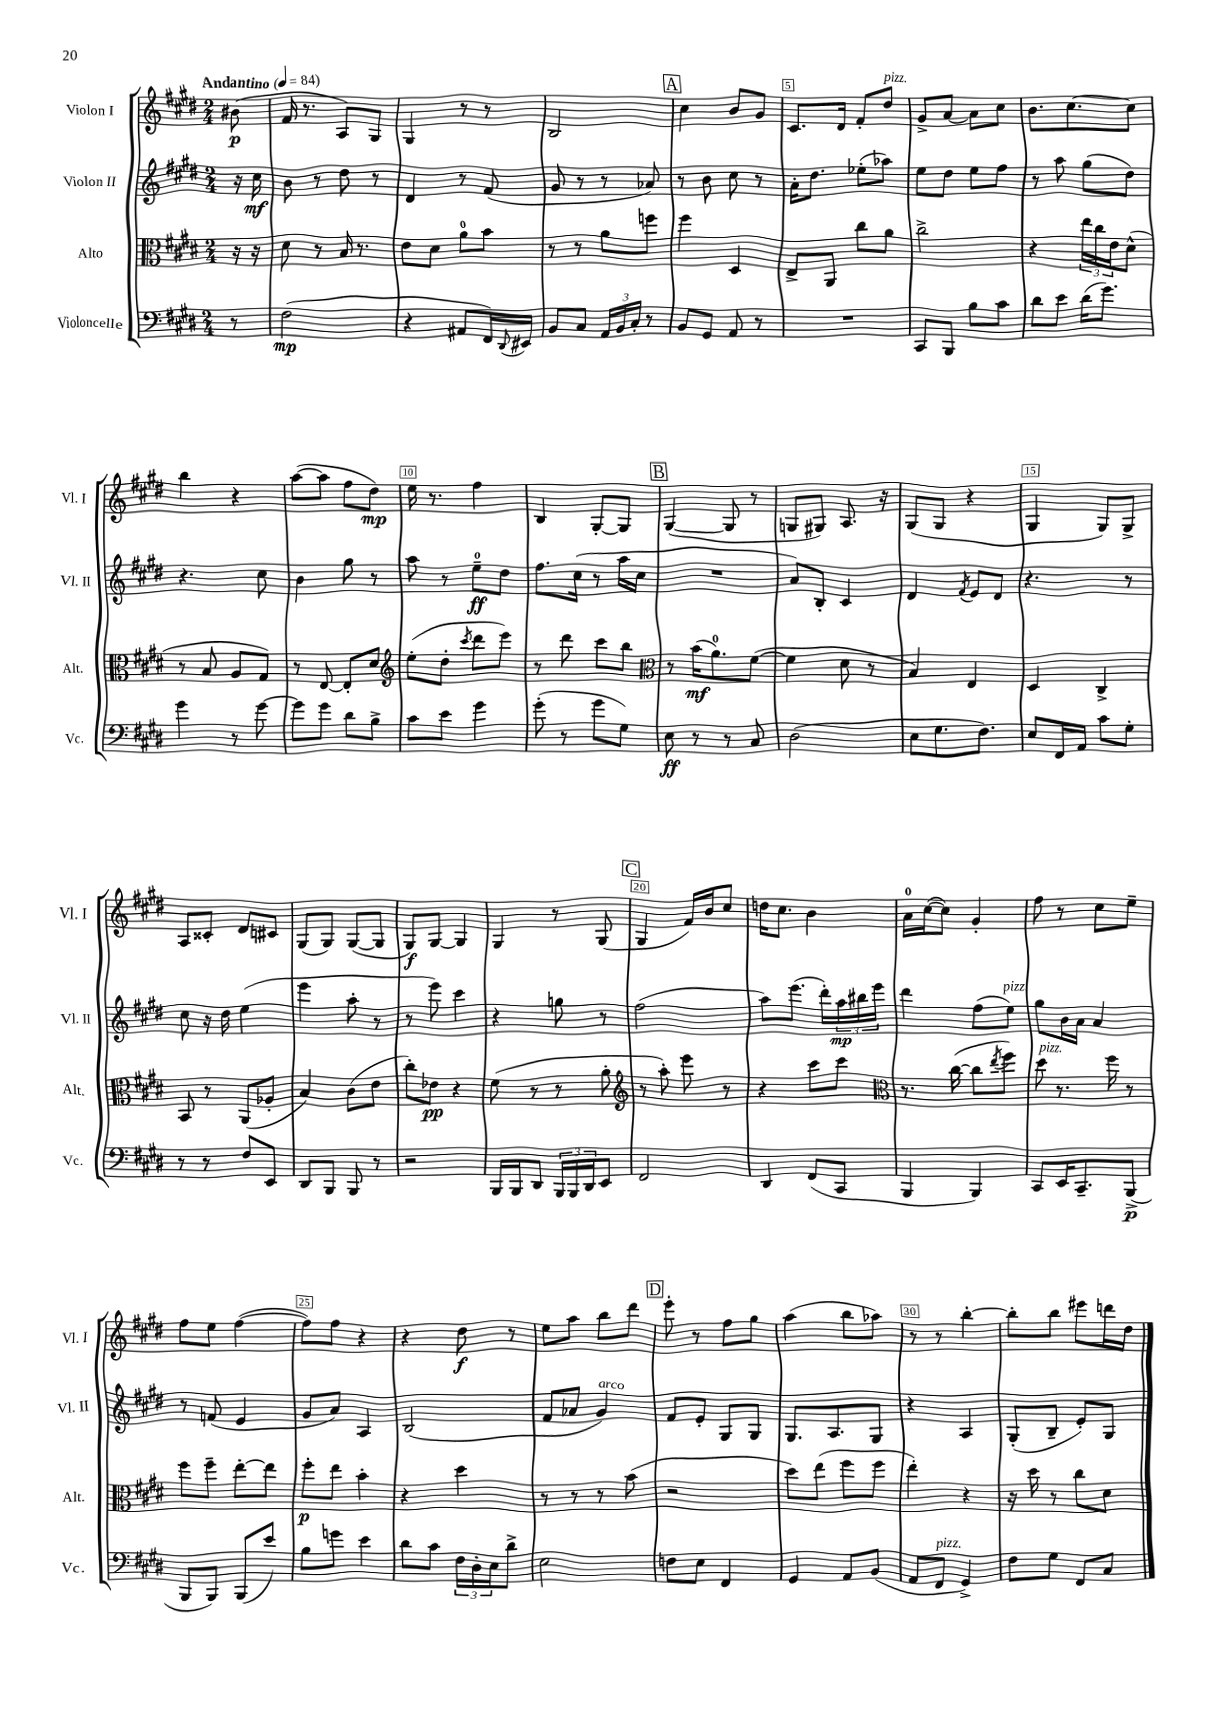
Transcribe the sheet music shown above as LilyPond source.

<<
\new StaffGroup <<
\new Staff = "s0" \with { instrumentName = "Violon I" shortInstrumentName = "Vl. I" } {
    \clef treble \key e \major \numericTimeSignature \time 2/4 \partial 8 \tempo "Andantino" 4 = 84
    bis'8\p( |
    fis'16 r8. a8) gis8 |
    gis4 r8 r8 |
    b2 |
    \mark \markup { \box "A" } cis''4 b'8 gis'8 |
    cis'8. dis'16 fis'8-. dis''8^\markup { \italic "pizz." } |
    gis'8-> a'8~ a'8 cis''8 |
    b'8. cis''8.~ cis''8 |
    b''4 r4 |
    a''8~( a''8 fis''8 dis''8\mp) |
    e''16 r8. fis''4 |
    b4 gis8~-. gis8 |
    \mark \markup { \box "B" } gis4~( gis8 r8 |
    g8 gis8) a8. r16 |
    gis8( gis8 r4 |
    gis4 gis8) gis8-> |
    a8 cisis'8-. dis'8 cis'8 |
    gis8( gis8) gis8~( gis8 |
    gis8\f) gis8~ gis4 |
    gis4 r8 gis8( |
    \mark \markup { \box "C" } gis4 fis'16) b'16 cis''8 |
    d''16 cis''8. b'4 |
    a'16-0 cis''16~( cis''8) gis'4-. |
    fis''8 r8 cis''8 e''8-- |
    fis''8 e''8 fis''4~( |
    fis''8) fis''8 r4 |
    r4 dis''8\f r8 |
    e''8 a''8 b''8 dis'''8 |
    \mark \markup { \box "D" } e'''8-. r8 fis''8 gis''8 |
    a''4( b''8 aes''8) |
    r8 r8 b''4~-. |
    b''8-. b''8 eis'''8 d'''16 dis''16 \bar "|." |
}
\new Staff = "s1" \with { instrumentName = "Violon II" shortInstrumentName = "Vl. II" } {
    \clef treble \key e \major \numericTimeSignature \time 2/4 \partial 8
    r16 cis''16\mf |
    b'8 r8 dis''8 r8 |
    dis'4 r8 fis'8( |
    gis'8 r8 r8 aes'8) |
    \mark \markup { \box "A" } r8 b'8 cis''8 r8 |
    a'16-. dis''8. ees''8-.( aes''8) |
    e''8 dis''8 e''8 fis''8 |
    r8 a''8 gis''8( dis''8) |
    r4. cis''8 |
    b'4 gis''8 r8 |
    a''8 r8 e''8-0--\ff dis''8 |
    fis''8. cis''16( r8 a''16 cis''16 |
    \mark \markup { \box "B" } R2 |
    a'8) b8-. cis'4 |
    dis'4 \acciaccatura { fis'8 } e'8 dis'8 |
    r4. r8 |
    cis''8 r16 dis''16 e''4( |
    e'''4 a''8-. r8 |
    r8 e'''8) cis'''4 |
    r4 g''8 r8 |
    \mark \markup { \box "C" } fis''2( |
    a''8) e'''8.( dis'''16-.) \tuplet 3/2 { a''16\mp bis''16 e'''16 } |
    dis'''4 fis''8( e''8^\markup { \italic "pizz." }) |
    gis''8 b'16 a'16 a'4 |
    r8 f'8( e'4 |
    gis'8 a'8) a4 |
    b2( |
    fis'8 aes'8 gis'4^\markup { \italic "arco" }) |
    \mark \markup { \box "D" } fis'8 e'8-. gis8 gis8 |
    gis8. a8. gis8 |
    r4 a4 |
    gis8-.( b8-- e'8-.) gis8 \bar "|." |
}
\new Staff = "s2" \with { instrumentName = "Alto" shortInstrumentName = "Alt." } {
    \clef alto \key e \major \numericTimeSignature \time 2/4 \partial 8
    r16 r16 |
    dis'8 r8 b16 r8. |
    e'8 dis'8 a'8-0 b'8 |
    r8 r8 a'8 f''8 |
    \mark \markup { \box "A" } fis''4 dis4 |
    e8-> a,8 cis''8 a'8 |
    cis''2-> |
    r4 \tuplet 3/2 { e''16 cis''16 e'16 } dis'8-^( |
    r8 b8 a8 gis8) |
    r8 e8~ e8-. dis'8 |
    \clef treble e''8-.( dis''8-. \acciaccatura { cis'''8 } dis'''8 e'''8) |
    r8 dis'''8 cis'''8 b''8 |
    \mark \markup { \box "B" } \clef alto r8 b'16\mf( a'8.-0) fis'8~( |
    fis'4 dis'8 r8 |
    b4) e4 |
    dis4 cis4-> |
    b,8 r8 a,8( aes8-. |
    b4) cis'8( e'8 |
    cis''8-.) ees'8\pp r4 |
    fis'8( r8 r8 a'8-. |
    \mark \markup { \box "C" } \clef treble r8 a''8-.) e'''8 r8 |
    r4 cis'''8 cis'''8 |
    \clef alto r8. cis''16~( cis''8 \acciaccatura { e''8 } fis''8) |
    dis''8^\markup { \italic "pizz." } r8. fis''16 r8 |
    fis''8 fis''8-- e''8~-. e''8 |
    fis''8-.\p e''8 b'4-. |
    r4 dis''4 |
    r8 r8 r8 b'8( |
    \mark \markup { \box "D" } r2 |
    dis''8) e''8( fis''8 fis''8 |
    e''4-.) r4 |
    r16 dis''16 r8 cis''8 dis'8 \bar "|." |
}
\new Staff = "s3" \with { instrumentName = "Violoncelle" shortInstrumentName = "Vc." } {
    \clef bass \key e \major \numericTimeSignature \time 2/4 \partial 8
    r8 |
    fis2\mp( |
    r4 ais,8 fis,16) \appoggiatura { dis,8 } eis,16 |
    b,8 cis8 \tuplet 3/2 { a,16 b,16 cis16-. } r8 |
    \mark \markup { \box "A" } b,8 gis,8 a,8 r8 |
    R2 |
    cis,8 b,,8 b8 cis'8 |
    dis'8 e'8 dis'16( gis'8.) |
    gis'4 r8 gis'8~ |
    gis'8 gis'8 dis'8 b8-> |
    cis'8 e'8 gis'4 |
    gis'8-.( r8 gis'8 gis8) |
    \mark \markup { \box "B" } e8\ff r8 r8 cis8 |
    dis2( |
    e8 gis8. fis8.) |
    e8 fis,16 a,16 cis'8 gis8-. |
    r8 r8 fis8 e,8 |
    dis,8 b,,8 b,,8 r8 |
    r2 |
    b,,16 b,,16 dis,8 \tuplet 3/2 { b,,16 b,,16 dis,16 } e,8 |
    \mark \markup { \box "C" } fis,2 |
    dis,4 fis,8( cis,8 |
    b,,4 b,,4) |
    cis,8 e,16 cis,8.-- b,,8->\p( |
    b,,8 b,,8) b,,8( e'8) |
    b8 g'8 e'4 |
    dis'8 cis'8 \tuplet 3/2 { fis16 dis16-. e16 } dis'8-> |
    e2 |
    \mark \markup { \box "D" } f8 e8 fis,4 |
    gis,4 a,8 b,8( |
    a,8 fis,8^\markup { \italic "pizz." } gis,4->) |
    fis8 gis8 fis,8 cis8 \bar "|." |
}
>>
>>
\layout { \context { \Score \override BarNumber.break-visibility = ##(#f #t #t) barNumberVisibility = #(every-nth-bar-number-visible 5) \override BarNumber.stencil = #(make-stencil-boxer 0.1 0.3 ly:text-interface::print) } }
